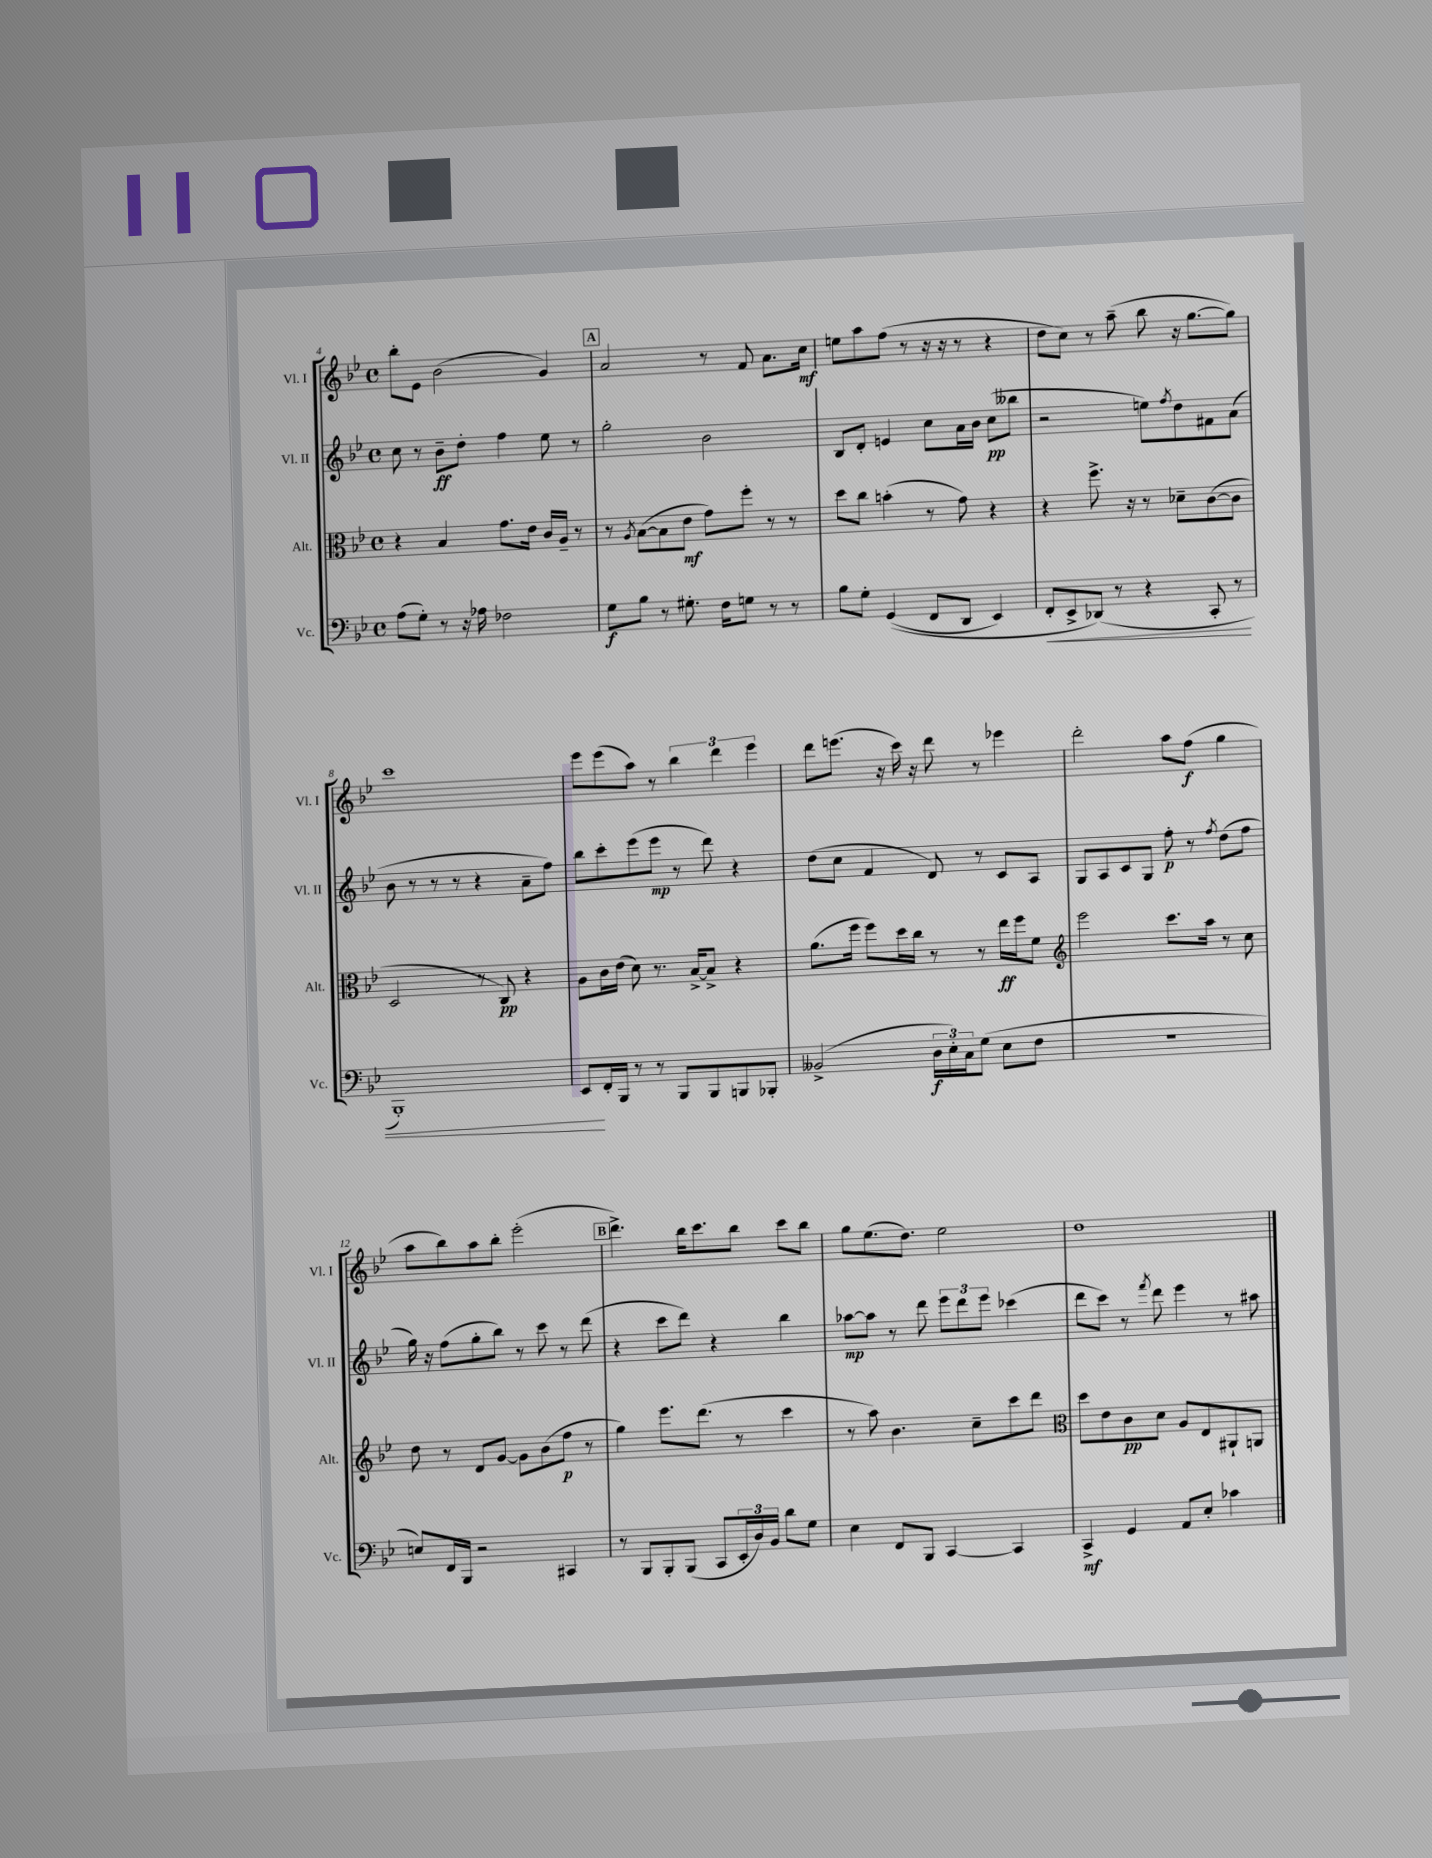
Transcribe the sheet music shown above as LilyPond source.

<<
\new StaffGroup <<
\new Staff = "s0" \with { instrumentName = "Vl. I" shortInstrumentName = "Vl. I" } {
    \clef treble \key bes \major \defaultTimeSignature \time 4/4
    bes''8-. ees'8 bes'2( g'4) |
    \mark \markup { \box "A" } a'2 r8 f'8 a'8. c''16\mf |
    e''8 a''8 f''8( r8 r16 r16 r8 r4 |
    d''8 c''8) r8 a''8--( bes''8 r16 g''8.~ g''8) |
    c'''1 |
    ees'''8 ees'''8( a''8) r8 \tuplet 3/2 { bes''4 d'''4 ees'''4 } |
    d'''8 e'''8.( r16 c'''16) r16 d'''8 r8 ees'''4 |
    d'''2-. a''8 f''8\f( g''4 |
    a''8 bes''8) a''8 bes''8-. ees'''2-.( |
    \mark \markup { \box "B" } d'''4.->) bes''16 c'''8. bes''8 c'''8 bes''8 |
    g''8 ees''8.( d''8.) ees''2 |
    d''1 \bar "|." |
}
\new Staff = "s1" \with { instrumentName = "Vl. II" shortInstrumentName = "Vl. II" } {
    \clef treble \key bes \major \defaultTimeSignature \time 4/4
    c''8 r8 bes'8--\ff d''8-. f''4 ees''8 r8 |
    \mark \markup { \box "A" } g''2-. bes'2 |
    bes8 d'8-. e'4 c''8 a'16 bes'16 c''8\pp( beses''8 |
    r2 e''8) \acciaccatura { f''8 } d''8 fis'8 a'8( |
    bes'8 r8 r8 r8 r4 a'8-- f''8) |
    bes''8 c'''8-. ees'''8( ees'''8\mp r8 d'''8) r4 |
    d''8( c''8 f'4 d'8) r8 c'8 a8 |
    g8 a8 c'8 g8 f''8-.\p r8 \acciaccatura { f''8 } d''8( f''8 |
    g''16) r16 f''8( g''8-. bes''8) r8 c'''8 r8 d'''8( |
    \mark \markup { \box "B" } r4 c'''8 d'''8) r4 bes''4 |
    aes''8~\mp aes''8 r8 d'''8 \tuplet 3/2 { ees'''8 d'''8 ees'''8 } ces'''4( |
    d'''8 c'''8) r8 \acciaccatura { f'''8 } d'''8 ees'''4 r8 ais''8 \bar "|." |
}
\new Staff = "s2" \with { instrumentName = "Alt." shortInstrumentName = "Alt." } {
    \clef alto \key bes \major \defaultTimeSignature \time 4/4
    r4 bes4 g'8. ees'16 c'16 a16-- r8 |
    \mark \markup { \box "A" } r8 \acciaccatura { a8 } bes8~( bes8 ees'8\mf g'8) f''8-. r8 r8 |
    d''8 c''8 b'4-.( r8 g'8) r4 |
    r4 f''8.-> r16 r8 des'8-- c'8~( c'8 |
    d2 r8 c8\pp) r4 |
    a8 c'16 ees'16( d'8) r8. bes16~-> bes8-> r4 |
    a'8.( f''16 f''8) d''16 c''16 r8 r8 ees''16\ff f''16 f'8 |
    \clef treble ees'''2 c'''8. a''16 r8 c''8 |
    d''8 r8 d'8 g'8~ g'8 bes'8( f''8\p r8 |
    \mark \markup { \box "B" } g''4) ees'''8. d'''8.( r8 c'''4 |
    r8 a''8) bes'4. c''8-- c'''8 d'''8 |
    \clef alto d''8 ees'8 c'8\pp d'8 a8 ees8 ais,8-! a,8 \bar "|." |
}
\new Staff = "s3" \with { instrumentName = "Vc." shortInstrumentName = "Vc." } {
    \clef bass \key bes \major \defaultTimeSignature \time 4/4
    a8( g8-.) r8 r16 aes16 fes2 |
    \mark \markup { \box "A" } g8\f bes8 r8 gis8.-. f16 g8 r8 r8 |
    bes8 g8-. g,4(\( f,8 d,8 ees,4) |
    f,8-.\< ees,8-> des,8(\) r8 r4 c,8-. r8 |
    bes,,1-.) |
    ees,8\! f,16-. bes,,16 r8 r8 bes,,8 bes,,8 b,,8 bes,,8-. |
    beses,2->( \tuplet 3/2 { d16\f ees16-.) c16 } g8( ees8 f8 |
    R1 |
    e8) f,16 bes,,16 r2 cis,4 |
    \mark \markup { \box "B" } r8 bes,,8 bes,,8-. bes,,8( c,8 \tuplet 3/2 { ees,16-. d16) bes,16 } d'8 g8 |
    ees4 f,8 bes,,8 c,4~ c,4 |
    c,4->\mf g,4 a,8 ees8-. ces'4 \bar "|." |
}
>>
>>
\layout { \context { \Score currentBarNumber = #4 } }
